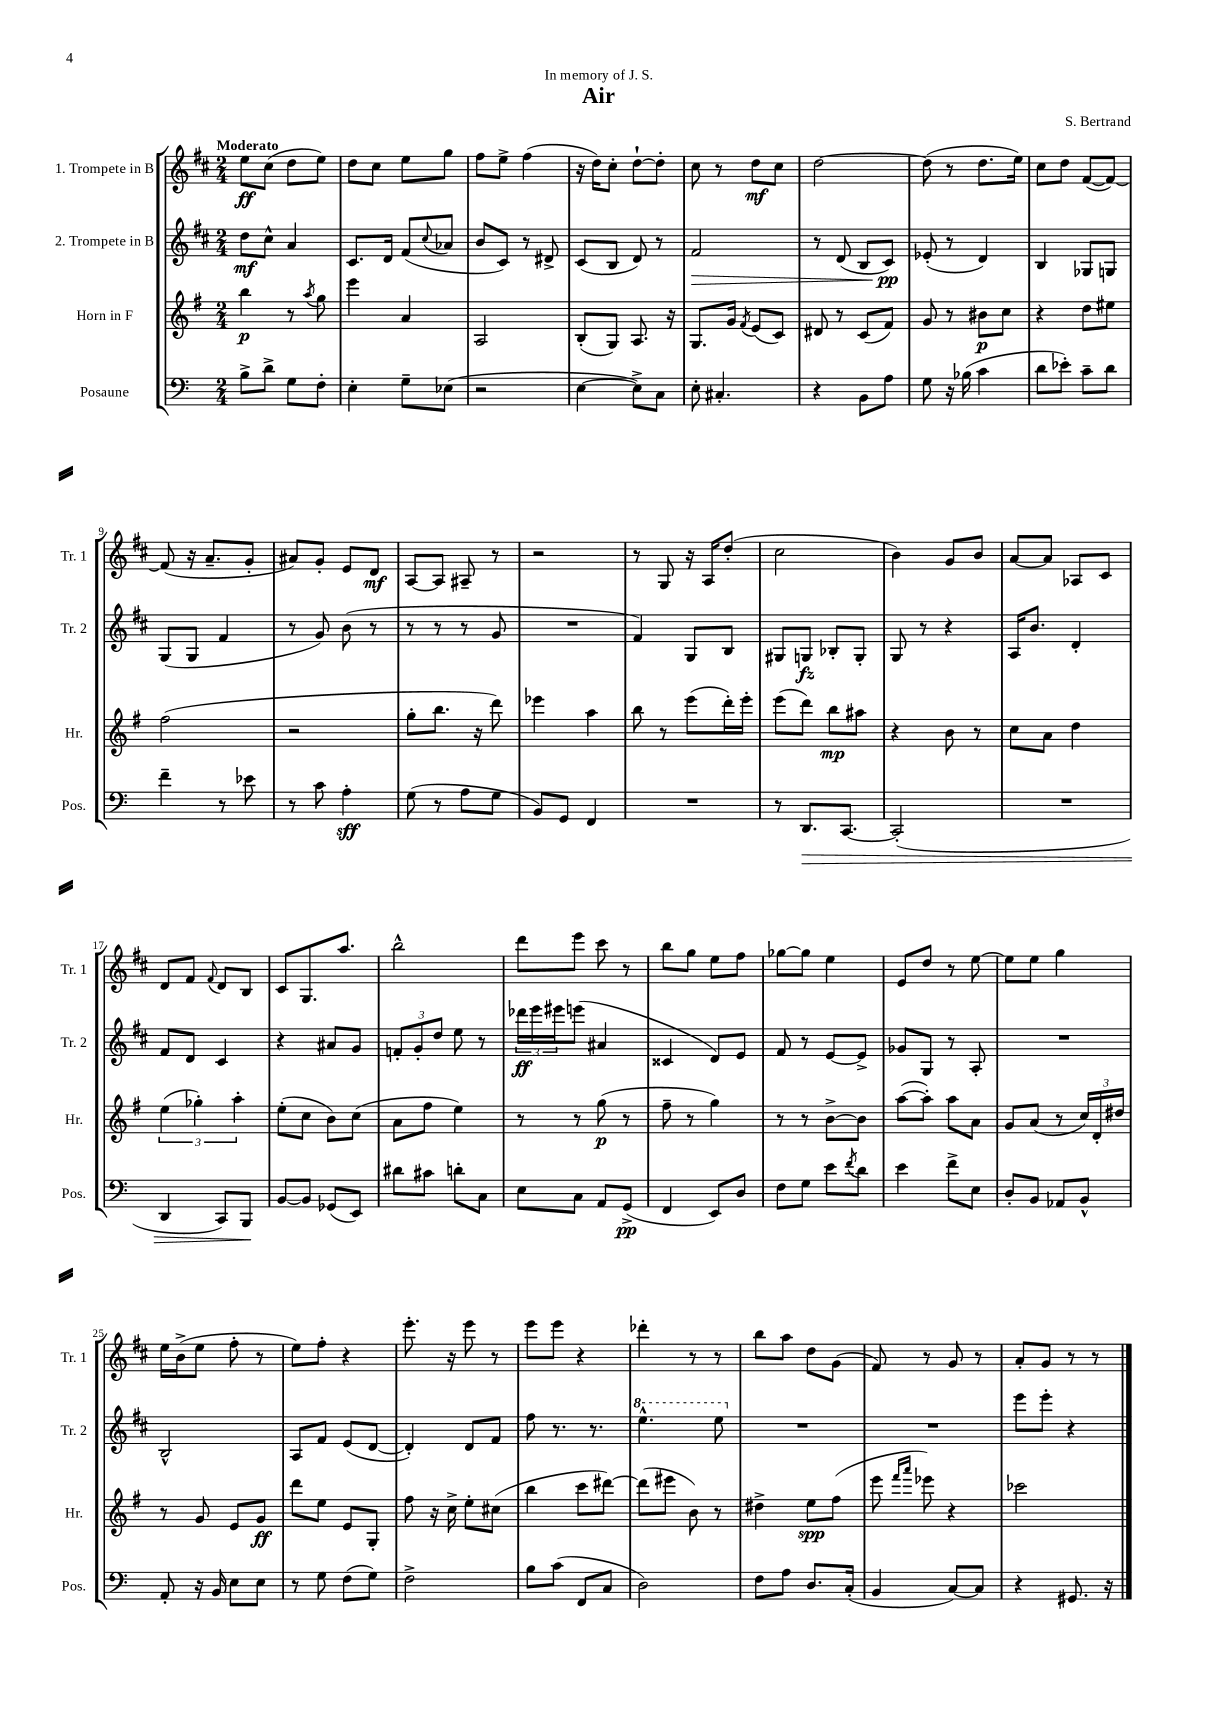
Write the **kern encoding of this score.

**kern	**dynam	**kern	**dynam	**kern	**dynam	**kern	**dynam
*part4	*part4	*part3	*part3	*part2	*part2	*part1	*part1
*staff4	*staff4	*staff3	*staff3	*staff2	*staff2	*staff1	*staff1
*I"Posaune	*	*I"Horn in F	*	*I"2. Trompete in B	*	*I"1. Trompete in B	*
*I'Pos.	*	*I'Hr.	*	*I'Tr. 2	*	*I'Tr. 1	*
*clefF4	*	*clefG2	*	*clefG2	*	*clefG2	*
*k[]	*	*k[f#]	*	*k[f#c#]	*	*k[f#c#]	*
*M2/4	*	*M2/4	*	*M2/4	*	*M2/4	*
=1	=1	=1	=1	=1	=1	=1	=1
!	!	!	!	!	!	!LO:TX:a:B:t=Moderato	!
8B^\L	.	4bb\	p	8dd\L	mf	8ee\L	ff
8d^\J	.	.	.	8cc#^^\J	.	(8cc#\J	.
8G\L	.	8r	.	4a/	.	8dd\L	.
.	.	8qaa/	.	.	.	.	.
8F'\J	.	8gg\	.	.	.	8ee\J)	.
=2	=2	=2	=2	=2	=2	=2	=2
4E'\	.	4eee\	.	8.c#/L	.	8dd\L	.
.	.	.	.	.	.	8cc#\J	.
.	.	.	.	16d/Jk	.	.	.
8G~\L	.	4a/	.	(8f#/L	.	8ee\L	.
.	.	.	.	8qqcc#/	.	.	.
(8E-X\J	.	.	.	8a-X/J	.	8gg\J	.
=3	=3	=3	=3	=3	=3	=3	=3
2r	.	2A/	.	8b/L	.	8ff#\L	.
.	.	.	.	8c#/J)	.	8ee^\J	.
.	.	.	.	8r	.	(4ff#\	.
.	.	.	.	8d#X^/	.	.	.
=4	=4	=4	=4	=4	=4	=4	=4
[4E\	.	(8B'/L	.	(8c#/L	.	16r	.
.	.	.	.	.	.	16dd\KL)	.
.	.	8G/J)	.	8B/J	.	8cc#'\J	.
8E^\L])	.	8.A/	.	8d/)	.	[8dd`\L	.
8C\J	.	.	.	8r	.	8dd'\J]	.
.	.	16r	.	.	.	.	.
=5	=5	=5	=5	=5	=5	=5	=5
!	!	!	!	!	!LO:HP:b	!	!
8E'\	.	8.G/L	.	2f#/	>	8cc#\	.
4.C#X'/	.	.	.	.	.	8r	.
.	.	16g/Jk	.	.	.	.	.
.	.	8qf#/	.	.	.	.	.
.	.	(8e/L	.	.	.	8dd\L	mf
.	.	8c/J)	.	.	.	8cc#\J	.
=6	=6	=6	=6	=6	=6	=6	=6
4r	.	8d#X/	.	8r	.	[2dd\	.
.	.	8r	.	(8d/	.	.	.
8BB\L	.	(8c/L	.	8B/L	.	.	.
8A\J	.	8f#/J)	.	8c#/J)	pp	.	.
.	.	.	.	.	]	.	.
=7	=7	=7	=7	=7	=7	=7	=7
8G\	.	8g/	.	(8e-X'/	.	(8dd\]	.
16r	.	8r	.	8r	.	8r	.
(16B-X\	.	.	.	.	.	.	.
4c\	.	8b#X\L	p	4d/)	.	8.dd\L	.
.	.	8cc\J	.	.	.	.	.
.	.	.	.	.	.	16ee\Jk)	.
=8	=8	=8	=8	=8	=8	=8	=8
8d\L	.	4r	.	4B/	.	8cc#\L	.
8e-X'\J)	.	.	.	.	.	8dd\J	.
8c~\L	.	8dd\L	.	8G-X/L	.	([8f#/L	.
8d\J	.	8ee#X\J	.	8Gn/J	.	8f#/J_)	.
!!LO:LB:g=z
=9	=9	=9	=9	=9	=9	=9	=9
4f~\	.	(2ff#\	.	(8G/L	.	(8f#/]	.
.	.	.	.	8G/J	.	16r	.
.	.	.	.	.	.	8.a~/L	.
8r	.	.	.	4f#/	.	.	.
8e-X\	.	.	.	.	.	8g'/J	.
=10	=10	=10	=10	=10	=10	=10	=10
8r	.	2r	.	8r	.	8a#X/L)	.
8c\	.	.	.	8g/)	.	8g'/J	.
4A'\	sff	.	.	(8b\	.	8e/L	.
.	.	.	.	8r	.	8d/J	mf
=11	=11	=11	=11	=11	=11	=11	=11
(8G\	.	8gg'\L	.	8r	.	[8A/L	.
8r	.	8.bb\J	.	8r	.	8A/J]	.
8A\L	.	.	.	8r	.	8A#X~/	.
.	.	16r	.	.	.	.	.
8G\J	.	8ddd\)	.	8g/	.	8r	.
=12	=12	=12	=12	=12	=12	=12	=12
8BB/L)	.	4eee-X\	.	2r	.	2r	.
8GG/J	.	.	.	.	.	.	.
4FF/	.	4aa\	.	.	.	.	.
=13	=13	=13	=13	=13	=13	=13	=13
2r	.	8bb\	.	4f#/)	.	8r	.
.	.	8r	.	.	.	8G/	.
.	.	(8eee\L	.	8G/L	.	16r	.
.	.	.	.	.	.	16A/KL	.
.	.	16ddd'\L)	.	8B/J	.	(8dd'/J	.
.	.	16eee'\JJ	.	.	.	.	.
=14	=14	=14	=14	=14	=14	=14	=14
8r	.	(8eee\L	.	8G#X/L	.	2cc#\	.
!	!LO:HP:b	!	!	!	!	!	!
8.DD/L	>	8ddd\J)	.	8Gn/J	fz	.	.
.	.	8bb\L	mp	8B-X'/L	.	.	.
[8.CC/J	.	.	.	.	.	.	.
.	.	8aa#X\J	.	8G'/J	.	.	.
=15	=15	=15	=15	=15	=15	=15	=15
(2CC'/]	.	4r	.	8G/	.	4b\)	.
.	.	.	.	8r	.	.	.
.	.	8b\	.	4r	.	8g/L	.
.	.	8r	.	.	.	8b/J	.
=16	=16	=16	=16	=16	=16	=16	=16
2r	.	8cc\L	.	16A/KL	.	[8a/L	.
.	.	.	.	8.b/J	.	.	.
.	.	8a\J	.	.	.	8a/J]	.
.	.	4dd\	.	4d'/	.	8A-X/L	.
.	.	.	.	.	.	8c#/J	.
!!LO:LB:g=z
=17	=17	=17	=17	=17	=17	=17	=17
4DD/	.	(6ee\	.	8f#/L	.	8d/L	.
.	.	.	.	8d/J	.	8f#/J	.
.	.	6gg-X'\)	.	.	.	.	.
.	.	.	.	.	.	8qqf#/	.
8CC/L)	.	.	.	4c#/	.	8d/L	.
.	.	6aa'\	.	.	.	.	.
8BBB/J	.	.	.	.	.	8B/J	.
.	]	.	.	.	.	.	.
=18	=18	=18	=18	=18	=18	=18	=18
[8BB/L	.	(8ee'\L	.	4r	.	8c#/L	.
8BB/J]	.	8cc\J	.	.	.	8.G/	.
(8GG-X/L	.	8b\L)	.	8a#X/L	.	.	.
.	.	.	.	.	.	8.aa/J	.
8EE/J)	.	(8cc\J	.	8g/J	.	.	.
=19	=19	=19	=19	=19	=19	=19	=19
8d#X\L	.	8a\L	.	12fn'/L	.	2bb^^\	.
.	.	.	.	12g'/	.	.	.
8c#X\J	.	8ff#\J	.	.	.	.	.
.	.	.	.	12dd/J	.	.	.
8dn'\L	.	4ee\)	.	8ee\	.	.	.
8C\J	.	.	.	8r	.	.	.
=20	=20	=20	=20	=20	=20	=20	=20
8E\L	.	8r	.	24ddd-X\LL	ff	8ddd\L	.
.	.	.	.	24eee\	.	.	.
.	.	.	.	24eee#X\J	.	.	.
8C\J	.	8r	.	(8eeen\J	.	8eee\J	.
8AA/L	.	(8gg\	p	4a#X/	.	8ccc#\	.
(8GG^/J	pp	8r	.	.	.	8r	.
=21	=21	=21	=21	=21	=21	=21	=21
4FF/	.	8ff#~\	.	4c##X/	.	8bb\L	.
.	.	8r	.	.	.	8gg\J	.
8EE/L)	.	4gg\)	.	8d/L)	.	8ee\L	.
8D/J	.	.	.	8e/J	.	8ff#\J	.
=22	=22	=22	=22	=22	=22	=22	=22
8F\L	.	8r	.	8f#/	.	[8gg-X\L	.
8G\J	.	8r	.	8r	.	8gg-\J]	.
8e\L	.	[8b^\L	.	[8e/L	.	4ee\	.
8qf/	.	.	.	.	.	.	.
8d\J	.	8b\J]	.	8e^/J]	.	.	.
=23	=23	=23	=23	=23	=23	=23	=23
4e\	.	([8aa\L	.	8g-X/L	.	8e/L	.
.	.	8aa'\J])	.	8G/J	.	8dd/J	.
8f^\L	.	8aa\L	.	8r	.	8r	.
8E\J	.	8a\J	.	8A'/	.	[8ee\	.
=24	=24	=24	=24	=24	=24	=24	=24
8D'/L	.	8g/L	.	2r	.	8ee\L]	.
8BB/J	.	(8a/J	.	.	.	8ee\J	.
8AA-X/L	.	8r	.	.	.	4gg\	.
8BB^^/J	.	24cc/LL)	.	.	.	.	.
.	.	24d'/	.	.	.	.	.
.	.	24dd#X/JJ	.	.	.	.	.
!!LO:LB:g=z
=25	=25	=25	=25	=25	=25	=25	=25
8AA'/	.	8r	.	2B^^/	.	16ee\LL	.
.	.	.	.	.	.	(16b^\J	.
16r	.	8g/	.	.	.	8ee\J	.
16BB/	.	.	.	.	.	.	.
8E\L	.	8e/L	.	.	.	8ff#'\	.
8E\J	.	8g/J	ff	.	.	8r	.
=26	=26	=26	=26	=26	=26	=26	=26
8r	.	8ddd\L	.	8A/L	.	8ee\L)	.
8G\	.	8ee\J	.	8f#/J	.	8ff#'\J	.
(8F\L	.	8e/L	.	(8e/L	.	4r	.
8G\J)	.	8G'/J	.	[8d/J	.	.	.
=27	=27	=27	=27	=27	=27	=27	=27
2F^\	.	8ff#\	.	4d'/])	.	8.eee'\	.
.	.	16r	.	.	.	.	.
.	.	16cc^\	.	.	.	16r	.
.	.	8ee'\L	.	8d/L	.	8eee\	.
.	.	(8cc#X\J	.	8f#/J	.	8r	.
=28	=28	=28	=28	=28	=28	=28	=28
8B\L	.	4bb\	.	8ff#\	.	8eee\L	.
(8c\J	.	.	.	8.r	.	8eee\J	.
8FF/L	.	8ccc\L	.	.	.	4r	.
.	.	.	.	8.r	.	.	.
8C/J	.	[8ddd#X\J)	.	.	.	.	.
=29	=29	=29	=29	=29	=29	=29	=29
*	*	*	*	*8va	*	*	*
2D\)	.	(8ddd#\L]	.	4.eee^^\	.	4ddd-X'\	.
.	.	8eee#X\J	.	.	.	.	.
.	.	8b\)	.	.	.	8r	.
.	.	8r	.	8eee\	.	8r	.
=30	=30	=30	=30	=30	=30	=30	=30
*	*	*	*	*X8va	*	*	*
8F\L	.	4dd#X^\	.	2r	.	8bb\L	.
8A\J	.	.	.	.	.	8aa\J	.
8.D/L	.	8ee\L	spp	.	.	8dd\L	.
.	.	(8ff#\J	.	.	.	(8g\J	.
(16C'/Jk	.	.	.	.	.	.	.
=31	=31	=31	=31	=31	=31	=31	=31
4BB/	.	8eee\	.	2r	.	8f#/)	.
.	.	16qqfff#/LL	.	.	.	.	.
.	.	16qqaaa/JJ	.	.	.	.	.
.	.	8eee-X\)	.	.	.	8r	.
[8C/L)	.	4r	.	.	.	8g/	.
8C/J]	.	.	.	.	.	8r	.
=32	=32	=32	=32	=32	=32	=32	=32
4r	.	2ccc-X\	.	8eee\L	.	8a'/L	.
.	.	.	.	8eee'\J	.	8g/J	.
8.GG#X/	.	.	.	4r	.	8r	.
.	.	.	.	.	.	8r	.
16r	.	.	.	.	.	.	.
==	==	==	==	==	==	==	==
*-	*-	*-	*-	*-	*-	*-	*-
